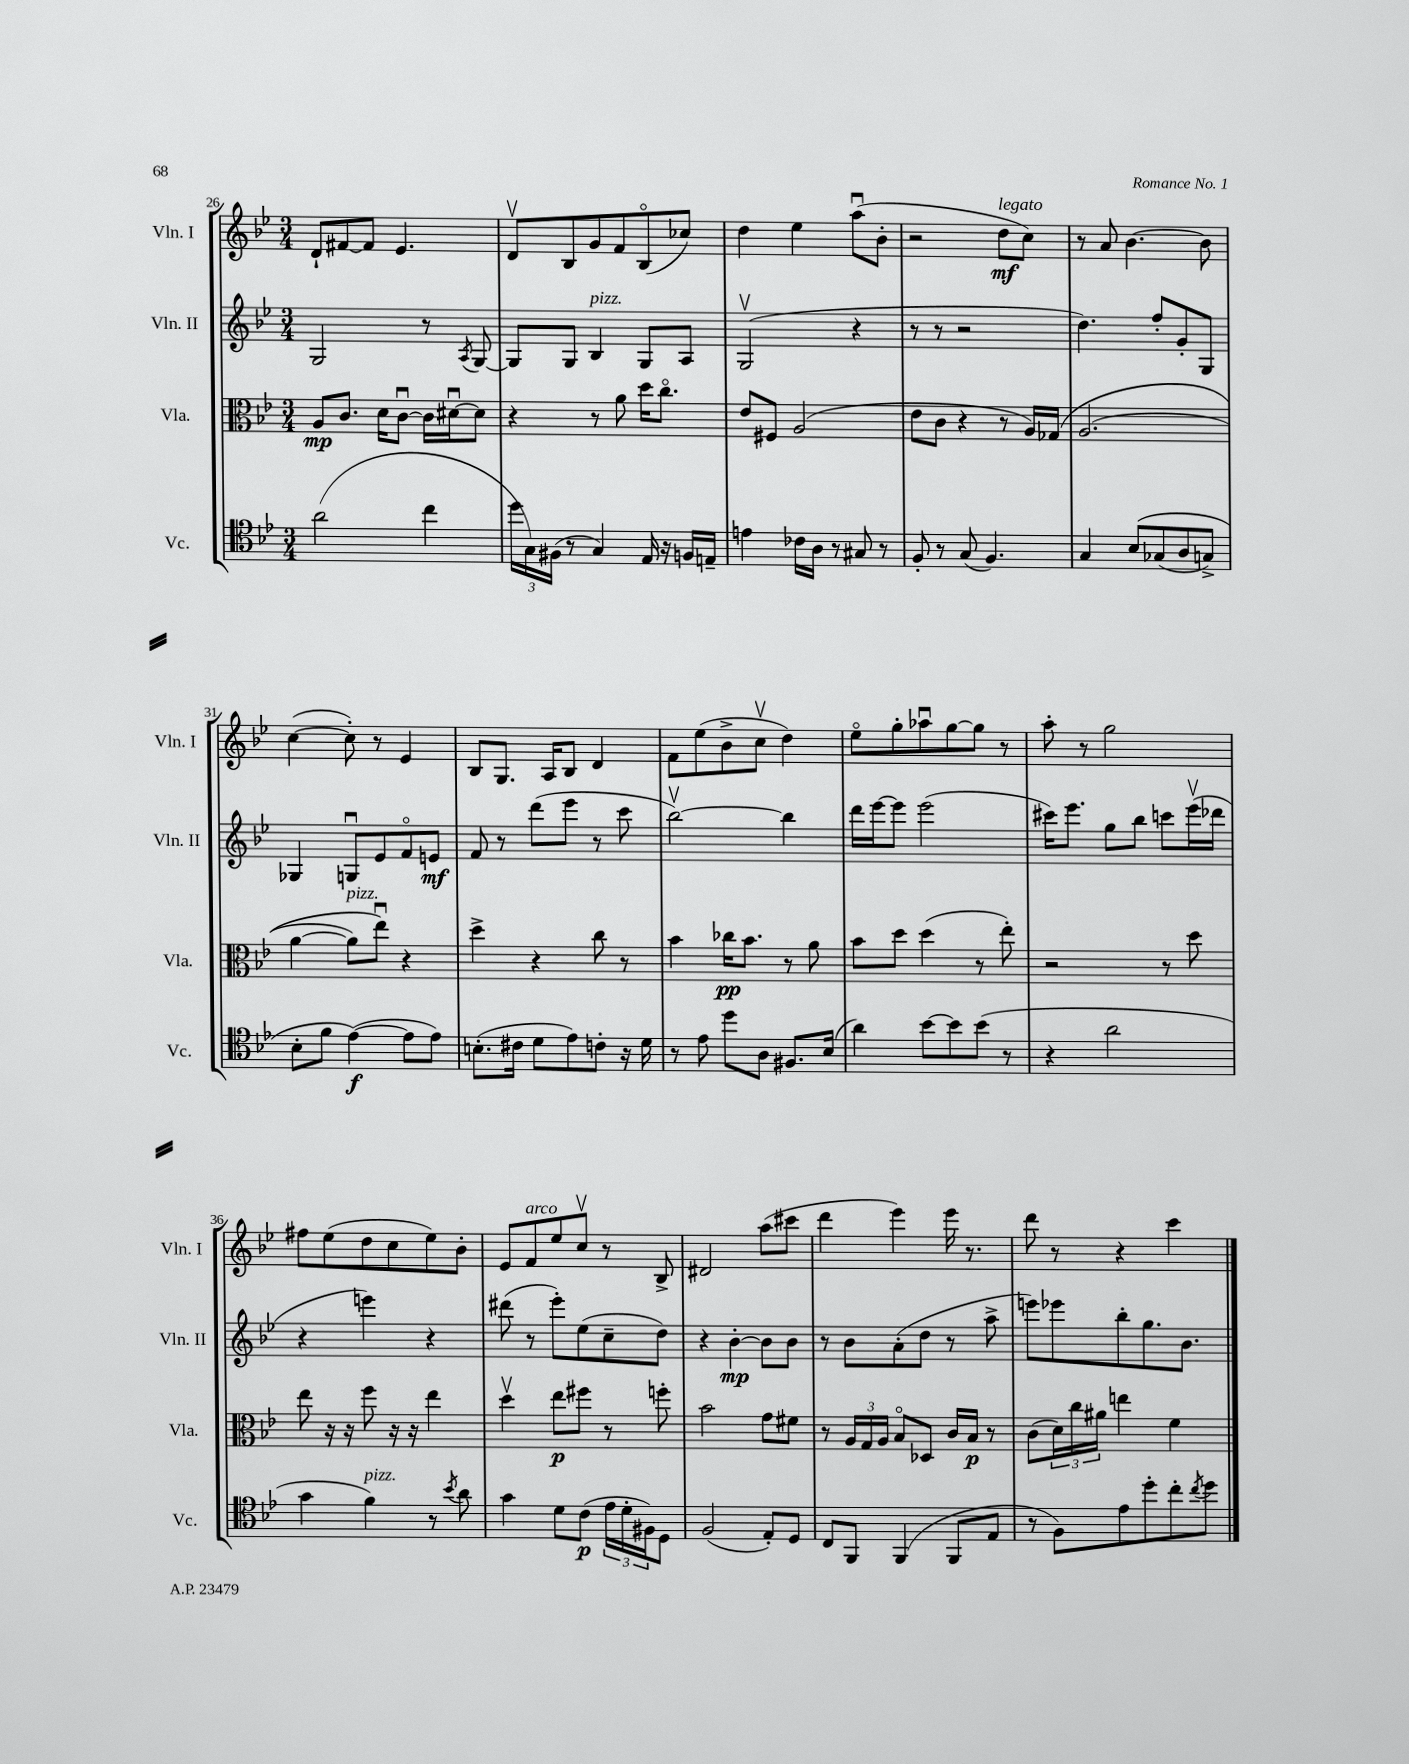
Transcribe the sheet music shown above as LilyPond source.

<<
\new StaffGroup <<
\new Staff = "s0" \with { instrumentName = "Vln. I" shortInstrumentName = "Vln. I" } {
    \clef treble \key bes \major \numericTimeSignature \time 3/4
    d'8-! fis'8~ fis'8 ees'4. |
    d'8\upbow bes8 g'8 f'8 bes8\flageolet( ces''8) |
    d''4 ees''4 a''8\downbow( bes'8-. |
    r2 d''8\mf^\markup { \italic "legato" } c''8) |
    r8 a'8 bes'4.~ bes'8 |
    c''4~( c''8-.) r8 ees'4 |
    bes8 g8. a16 bes8 d'4 |
    f'8 ees''8( bes'8-> c''8\upbow d''4) |
    ees''8\flageolet g''8-. aes''8\downbow g''8~ g''8 r8 |
    a''8-. r8 g''2 |
    fis''8 ees''8( d''8 c''8 ees''8) bes'8-. |
    ees'8 f'8^\markup { \italic "arco" } ees''8 c''8\upbow r8 bes8-> |
    dis'2 a''8( cis'''8 |
    d'''4 ees'''4) ees'''16 r8. |
    d'''8 r8 r4 c'''4 \bar "|." |
}
\new Staff = "s1" \with { instrumentName = "Vln. II" shortInstrumentName = "Vln. II" } {
    \clef treble \key bes \major \numericTimeSignature \time 3/4
    g2 r8 \acciaccatura { a8 } g8~ |
    g8 g8 bes4^\markup { \italic "pizz." } g8 a8 |
    g2\upbow( r4 |
    r8 r8 r2 |
    d''4.) f''8-. g'8-. g8 |
    ges4 g8\downbow ees'8 f'8\flageolet e'8\mf |
    f'8 r8 d'''8( ees'''8 r8 c'''8 |
    bes''2~\upbow) bes''4 |
    d'''16 ees'''16~ ees'''8 ees'''2( |
    cis'''16) ees'''8. g''8 bes''8 c'''8 ees'''16\upbow( des'''16 |
    r4 e'''4) r4 |
    dis'''8( r8 ees'''8-.) ees''8( c''8-- d''8) |
    r4 bes'4~-.\mp bes'8 bes'8 |
    r8 bes'8 a'8-.( d''8 r8 a''8-> |
    e'''8) ees'''8 bes''8-. g''8. bes'8. \bar "|." |
}
\new Staff = "s2" \with { instrumentName = "Vla." shortInstrumentName = "Vla." } {
    \clef alto \key bes \major \numericTimeSignature \time 3/4
    a8\mp c'8. d'16 c'8~\downbow c'16 dis'16~\downbow dis'8 |
    r4 r8 a'8 d''16 c''8.\flageolet |
    ees'8 fis8 a2( |
    ees'8 c'8 r4 r8 a16) ges16\( |
    a2.( |
    a'4~ a'8^\markup { \italic "pizz." }) ees''8\downbow\) r4 |
    d''4-> r4 c''8 r8 |
    bes'4 ces''16\pp bes'8. r8 a'8 |
    bes'8 d''8 d''4( r8 ees''8-.) |
    r2 r8 d''8 |
    ees''8 r16 r16 f''8 r16 r16 ees''4 |
    d''4\upbow ees''8\p fis''8 r8 f''8-. |
    bes'2 g'8 fis'8 |
    r8 \tuplet 3/2 { a16 g16 a16 } bes8\flageolet des8 c'16 bes16\p r8 |
    c'8( \tuplet 3/2 { d'16) c''16 ais'16 } e''4 f'4 \bar "|." |
}
\new Staff = "s3" \with { instrumentName = "Vc." shortInstrumentName = "Vc." } {
    \clef tenor \key bes \major \numericTimeSignature \time 3/4
    a'2( c''4 |
    \tuplet 3/2 { d''16 g16) fis16( } r8 g4) ees16 r16 f16 e16-- |
    e'4 ces'16 a16 r8 gis8 r8 |
    f8-. r8 g8( f4.) |
    g4 bes8\( ges8( a8 g8->) |
    bes8-. f'8 ees'4~\f(\) ees'8 ees'8) |
    b8.-.( cis'16 d'8 ees'8) c'8-. r16 d'16 |
    r8 ees'8 d''8 a8 fis8. bes16( |
    a'4) bes'8~ bes'8 bes'8( r8 |
    r4 a'2 |
    g'4 f'4^\markup { \italic "pizz." }) r8 \acciaccatura { bes'8 } a'8 |
    g'4 d'8 c'8\p( \tuplet 3/2 { ees'16 d'16-. fis16) } d8 |
    f2( ees8-.) d8 |
    c8 f,8 f,4( f,8 ees8 |
    r8 f8) ees'8 d''8-. c''8-. \acciaccatura { c''8 } d''8 \bar "|." |
}
>>
>>
\layout { \context { \Score currentBarNumber = #26 } }
